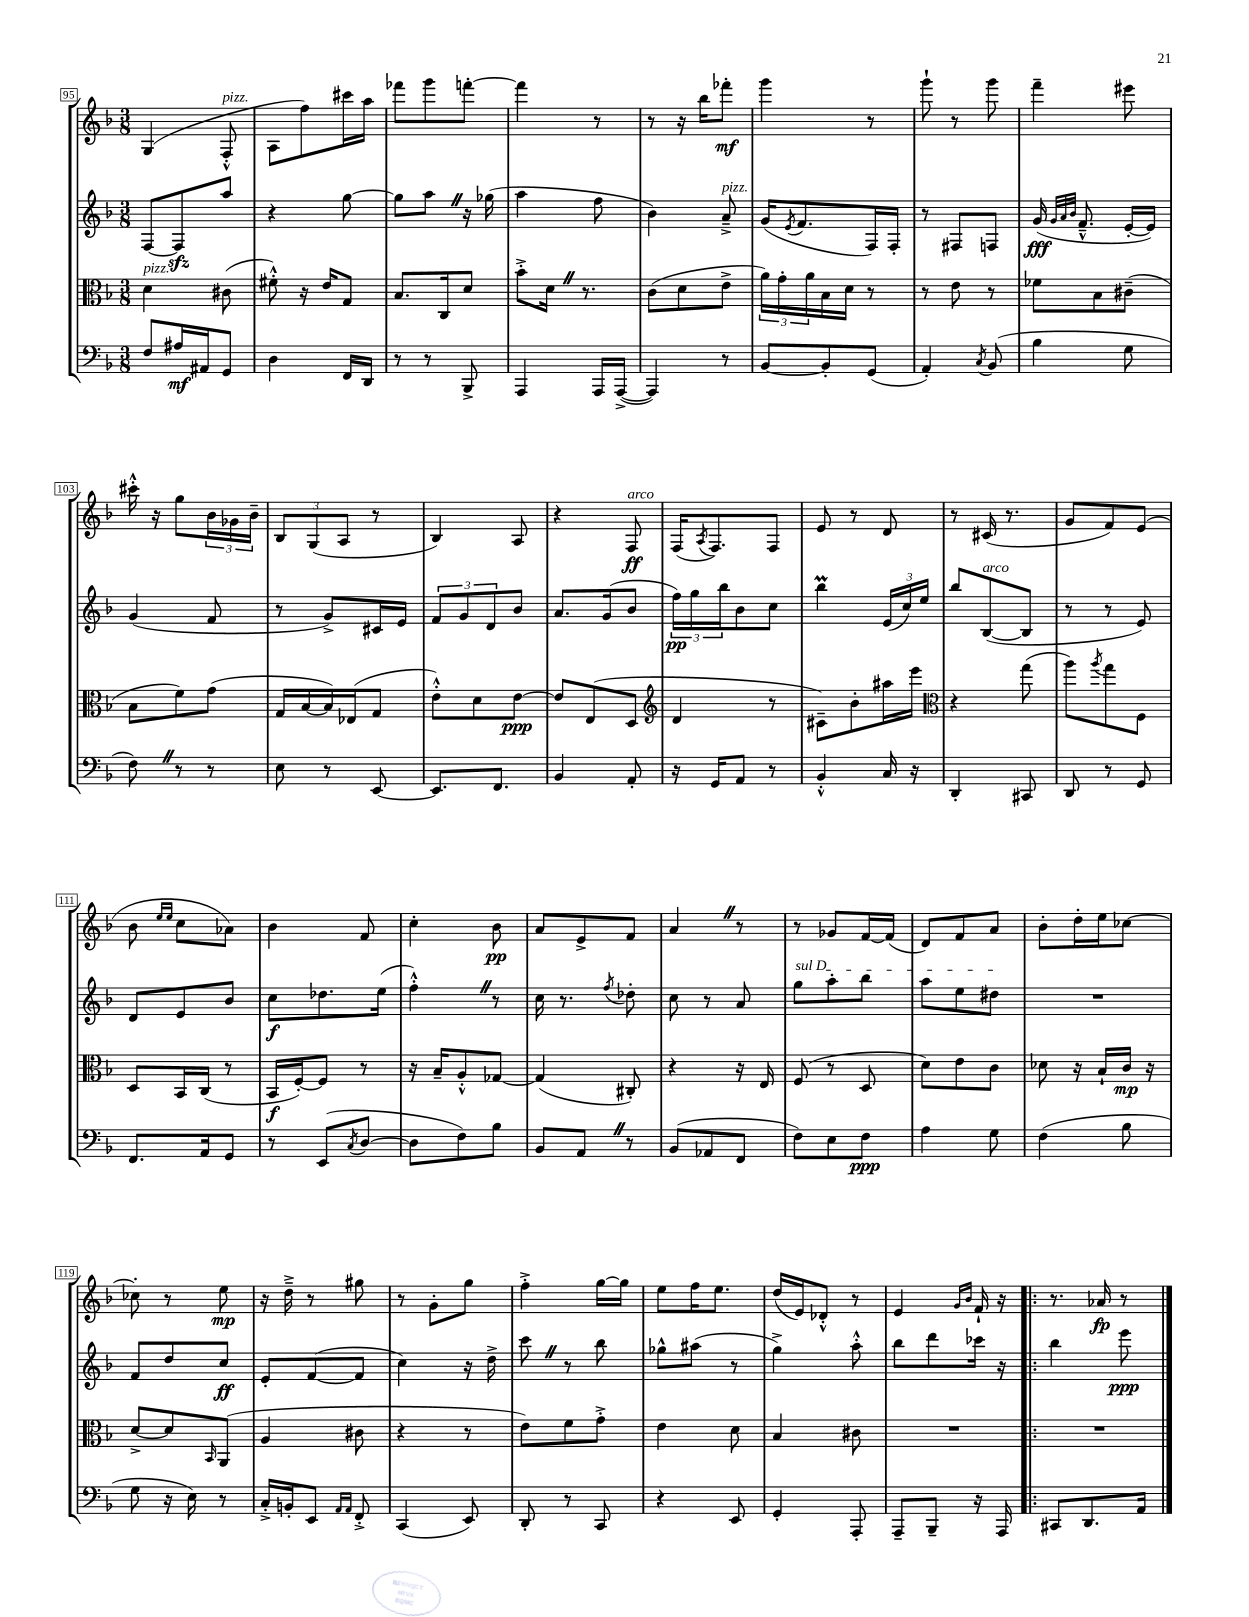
<<
\new StaffGroup <<
\new Staff = "s0" {
    \clef treble \key f \major \numericTimeSignature \time 3/8
    g4( f8-.-^^\markup { \italic "pizz." } |
    a8 f''8) cis'''16 a''16 |
    fes'''8 g'''8 f'''8~-. |
    f'''4 r8 |
    r8 r16 bes''16 fes'''8-.\mf |
    g'''4 r8 |
    g'''8-! r8 g'''8 |
    f'''4-- eis'''8 |
    cis'''16-.-^ r16 g''8 \tuplet 3/2 { bes'16 ges'16 bes'16-- } |
    \tuplet 3/2 { bes8 g8( a8 } r8 |
    bes4) a8 |
    r4 f8\ff^\markup { \italic "arco" } |
    f16( \acciaccatura { a8 } f8.) f8 |
    e'8 r8 d'8 |
    r8 cis'16( r8. |
    g'8 f'8) e'8( |
    bes'8 \grace { e''16 e''16 } c''8 aes'8) |
    bes'4 f'8 |
    c''4-. bes'8\pp |
    a'8 e'8-> f'8 |
    a'4 \once \override BreathingSign.text = \markup { \musicglyph "scripts.caesura.straight" } \breathe r8 |
    r8 ges'8 f'16~ f'16( |
    d'8) f'8 a'8 |
    bes'8-. d''16-. e''16 ces''8~ |
    ces''8-. r8 e''8\mp |
    r16 d''16---> r8 gis''8 |
    r8 g'8-. g''8 |
    f''4-.-> g''16~ g''16 |
    e''8 f''16 e''8. |
    d''16( e'16) des'8-.-^ r8 |
    e'4 \grace { g'16 bes'16 } f'16-! r16 |
    \bar ".|:" r8. aes'16\fp r8 \bar "|." |
}
\new Staff = "s1" {
    \clef treble \key f \major \numericTimeSignature \time 3/8
    f8~ f8\sfz a''8 |
    r4 g''8~ |
    g''8 a''8 \once \override BreathingSign.text = \markup { \musicglyph "scripts.caesura.straight" } \breathe r16 ges''16( |
    a''4 f''8 |
    bes'4) a'8--->^\markup { \italic "pizz." } |
    g'16( \acciaccatura { e'8 } f'8. f16) f16-. |
    r8 fis8 f8 |
    g'16\fff( \grace { g'32 a'32 bes'32 } f'8.---^ e'16~-. e'16) |
    g'4( f'8 |
    r8 g'8->) cis'16 e'16 |
    \tuplet 3/2 { f'8 g'8 d'8 } bes'8 |
    a'8. g'16( bes'8 |
    \tuplet 3/2 { f''16\pp) g''16 bes''16 } bes'8 c''8 |
    bes''4\prall \tuplet 3/2 { e'16( c''16) e''16 } |
    bes''8 bes8~^\markup { \italic "arco" }( bes8 |
    r8 r8 e'8) |
    d'8 e'8 bes'8 |
    c''8\f des''8. e''16( |
    f''4-.-^) \once \override BreathingSign.text = \markup { \musicglyph "scripts.caesura.straight" } \breathe r8 |
    c''16 r8. \acciaccatura { f''8 } des''8-. |
    c''8 r8 a'8 |
    \once \override TextSpanner.bound-details.left.text = \markup { \italic "sul D" } g''8\startTextSpan a''8-. bes''8 |
    a''8 e''8 dis''8\stopTextSpan |
    R4. |
    f'8 d''8 c''8\ff |
    e'8-. f'8~( f'8 |
    c''4) r16 d''16-> |
    c'''8 \once \override BreathingSign.text = \markup { \musicglyph "scripts.caesura.straight" } \breathe r8 bes''8 |
    ges''8-^ ais''8( r8 |
    g''4->) a''8-.-^ |
    bes''8 d'''8 ces'''16 r16 |
    \bar ".|:" bes''4 e'''8\ppp \bar "|." |
}
\new Staff = "s2" {
    \clef alto \key f \major \numericTimeSignature \time 3/8
    d'4^\markup { \italic "pizz." } cis'8( |
    fis'8-.-^) r16 e'16 g8 |
    bes8. c16 d'8 |
    bes'8-.-> d'16 \once \override BreathingSign.text = \markup { \musicglyph "scripts.caesura.straight" } \breathe r8. |
    c'8( d'8 e'8-> |
    \tuplet 3/2 { a'16) g'16-. a'16 } bes16 d'16 r8 |
    r8 e'8 r8 |
    fes'8 bes8 cis'8--( |
    bes8 f'8) g'8( |
    g16 bes16~ bes16) ees16( g8 |
    e'8-.-^) d'8 e'8~\ppp |
    e'8 e8( d8 |
    \clef treble d'4 r8 |
    cis'8--) bes'8-. ais''16 e'''16 |
    \clef alto r4 g''8( |
    a''8) \acciaccatura { a''8 } g''8 f8 |
    d8 bes,16 c16( r8 |
    bes,16\f f16~-.) f8 r8 |
    r16 bes16-- a8-.-^ ges8~ |
    ges4( cis8-.) |
    r4 r16 e16 |
    f8( r8 d8 |
    d'8) e'8 c'8 |
    des'8 r16 bes16-! c'16\mp r16 |
    d'8~-> d'8 \grace { bes,16 } a,8( |
    a4 cis'8 |
    r4 r8 |
    e'8) f'8 g'8-.-> |
    e'4 d'8 |
    bes4 cis'8 |
    R4. |
    \bar ".|:" R4. \bar "|." |
}
\new Staff = "s3" {
    \clef bass \key f \major \numericTimeSignature \time 3/8
    f8 ais16\mf ais,16 g,8 |
    d4 f,16 d,16 |
    r8 r8 bes,,8-> |
    a,,4 a,,16 a,,16~->( |
    a,,4) r8 |
    bes,8~ bes,8-. g,8( |
    a,4-.) \acciaccatura { c8 } bes,8( |
    bes4 g8 |
    f8) \once \override BreathingSign.text = \markup { \musicglyph "scripts.caesura.straight" } \breathe r8 r8 |
    e8 r8 e,8~ |
    e,8. f,8. |
    bes,4 a,8-. |
    r16 g,16 a,8 r8 |
    bes,4-.-^ c16 r16 |
    d,4-. cis,8 |
    d,8 r8 g,8 |
    f,8. a,16 g,8 |
    r8 e,8( \acciaccatura { c8 } d8~ |
    d8 f8) bes8 |
    bes,8 a,8 \once \override BreathingSign.text = \markup { \musicglyph "scripts.caesura.straight" } \breathe r8 |
    bes,8( aes,8 f,8 |
    f8) e8 f8\ppp |
    a4 g8 |
    f4( bes8 |
    g8 r16 e16) r8 |
    c16-.-> b,16-. e,8 \grace { a,16 a,16 } f,8-.-> |
    c,4( e,8) |
    d,8-. r8 c,8 |
    r4 e,8 |
    g,4-. a,,8-. |
    a,,8-- bes,,8-- r16 a,,16 |
    \bar ".|:" cis,8 d,8. a,16 \bar "|." |
}
>>
>>
\layout { \context { \Score currentBarNumber = #95 \override BarNumber.stencil = #(make-stencil-boxer 0.1 0.3 ly:text-interface::print) } }
